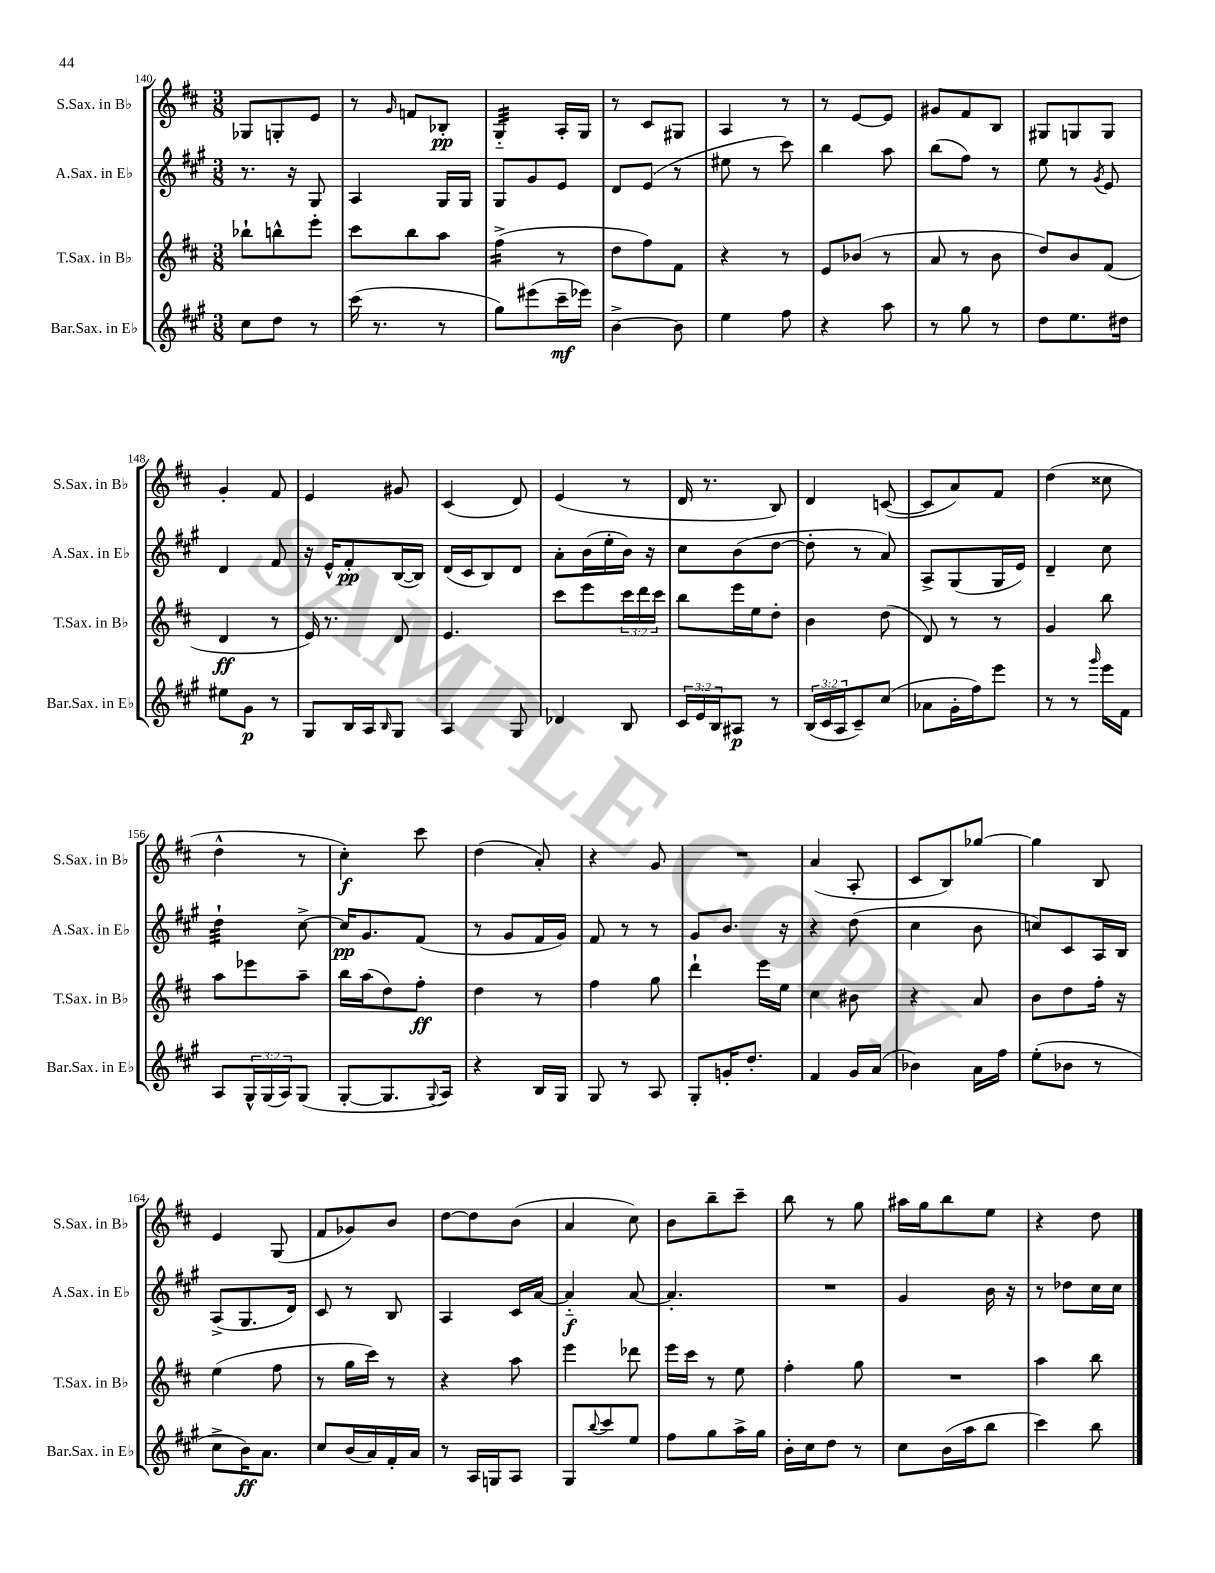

**kern	**kern	**kern	**kern
*staff4	*staff3	*staff2	*staff1
*clefG2	*clefG2	*clefG2	*clefG2
*k[f#c#g#]	*k[f#c#]	*k[f#c#g#]	*k[f#c#]
*M3/8	*M3/8	*M3/8	*M3/8
8cc#\L	8bb-`\L	8.r	8G-/L
8dd\J	8bb^^\	.	8G'/
.	.	16r	.
8r	8eee'\J	8G#/	8e/J
=	=	=	=
(16ccc#\	8ccc#\L	4A/	8r
8.r	.	.	.
.	.	.	16qqg/
.	8bb\	.	8f/L
8r	8aa\J	16G#/LL	8B-'/J
.	.	16G#/JJ	.
=	=	=	=
8gg#\L)	(4ff#^\	8G#/L	4G'~/
(8eee#\	.	8g#/	.
16ccc#~\L	8r	8e/J	16A'/LL
16eee-\JJ)	.	.	16G/JJ
=	=	=	=
[4b^\	8dd\L	8d/L	8r
.	8ff#\)	(8e/J	8c#/L
8b\]	8f#\J	8r	8G#/J
=	=	=	=
4ee\	4r	8ee#\	4A/
.	.	8r	.
8ff#\	8r	8ccc#\)	8r
=	=	=	=
4r	8e/L	4bb\	8r
.	(8b-/J	.	[8e/L
8aa\	8r	8aa\	8e/]J
=	=	=	=
8r	8a/	(8bb\L	8g#/L
8gg#\	8r	8ff#\J)	8f#/
8r	8b\	8r	8B/J
=	=	=	=
8dd\L	8dd/L)	8ee\	8G#/L
8.ee\	8b/	8r	8G/
.	.	8qg#/	.
.	(8f#/J	8e/	8G/J
16dd#\Jk	.	.	.
=	=	=	=
8ee#\L	4d/	4d/	4g'/
8g#\J	.	.	.
8r	8r	8f#/	8f#/
=	=	=	=
8G#/L	16e/)	16r	4e/
.	8.r	16e^^/LK	.
16B/L	.	8f#'/	.
16A/J	.	.	.
16qqB/	.	.	.
8G#/J	8d/	([16B/L	8g#/
.	.	16B/]JJ)	.
=	=	=	=
4A/	4.e/	(16d/LL	(4c#/
.	.	16c#/J	.
.	.	8B/)	.
8G#/	.	8d/J	8d/)
=	=	=	=
4d-/	8ccc#\L	8a'\L	(4e/
.	8eee\	(16b\L	.
.	.	16ee'\	.
8B/	24ccc#\L	16b\JJ)	8r
.	24ddd\	.	.
.	.	16r	.
.	24ccc#\JJ	.	.
=	=	=	=
24c#/LL	8bb\L	8cc#\L	16d/
24e/	.	.	.
.	.	.	8.r
24B/J	.	.	.
8A#/J	16eee\L	(8b\	.
.	16ee\J	.	.
8r	8dd'\J	[8dd\J	8B/)
=	=	=	=
(24B/LL	4b\	8dd'\]	4d/
24c#/	.	.	.
24A/J	.	.	.
8c#~/)	.	8r	.
(8cc#/J	(8dd\	8a/)	([8c/
=	=	=	=
8a-\L	8d/)	8A^/L	8c/]L
16g#'\L	8r	(8G#/	8a/)
16ff#\J)	.	.	.
8eee\J	8r	16G#/L	8f#/J
.	.	16e/JJ)	.
=	=	=	=
8r	4g/	4d~/	(4dd\
8r	.	.	.
16qqggg#/	.	.	.
16eee\LL	8bb\	8cc#\	8cc##\
16f#\JJ	.	.	.
=	=	=	=
8A/L	8aa\L	4dd`\	4dd^^\
24G#^^/L	8eee-\	.	.
(24G#/	.	.	.
24A/J)	.	.	.
(8G#/J	8aa~\J	[8cc#^\	8r
=	=	=	=
[8G#'/L	16bb\LL	16cc#/]LK	4cc#'\)
.	(16aa\J	8.g#/	.
8.G#/]	8dd\)	.	.
.	8ff#'\J	(8f#/J	8ccc#\
8qqG#/	.	.	.
16A/Jk)	.	.	.
=	=	=	=
4r	4dd\	8r	(4dd\
.	.	8g#/L	.
16B/LL	8r	16f#/L	8a'/)
16G#/JJ	.	16g#/JJ)	.
=	=	=	=
8G#/	4ff#\	8f#/	4r
8r	.	8r	.
8A/	8gg\	8r	8g/
=	=	=	=
8G#'/L	4ddd`\	8g#/L	4.r
16g'/K	.	8.b/J	.
8.dd'/J	.	.	.
.	16eee\LL	.	.
.	16ee\JJ	16r	.
=	=	=	=
4f#/	4cc#\	4r	(4a/
16g#/LL	8b#\	(8dd\	8A'/
(16a/JJ	.	.	.
=	=	=	=
4b-\)	4r	4cc#\	8c#/L
.	.	.	8B/)
16a\LL	8a/	8b\	[8gg-/J
16ff#\JJ	.	.	.
=	=	=	=
(8ee'\L	8b\L	8cc/L)	4gg-\]
8b-\J	8dd\	8c#/	.
8r	16ff#'\Jk	16A/L	8B/
.	16r	16B/JJ	.
=	=	=	=
8cc#^\L	(4ee\	(8A^/L	4e/
16b\K)	.	8.G#/	.
8.a\J	.	.	.
.	8ff#\	.	(8G/
.	.	16d/Jk)	.
=	=	=	=
8cc#/L	8r	8c#/	8f#/L
(16b/L	16gg\LL	8r	8g-/)
16a/)	16ccc#\JJ)	.	.
16f#'/	8r	8B/	8b/J
16a/JJ	.	.	.
=	=	=	=
8r	4r	4A/	[8dd\L
16A/LL	.	.	8dd\]
16G/J	.	.	.
8A/J	8aa\	16c#/LL	(8b\J
.	.	[16a/JJ	.
=	=	=	=
8G#/L	4eee\	4a'~/]	4a/
8qqbb/	.	.	.
8ccc#/	.	.	.
8ee/J	8ddd-\	[8a/	8cc#\)
=	=	=	=
8ff#\L	16eee\LL	4.a'/]	8b\L
.	16ccc#\JJ	.	.
8gg#\	8r	.	8bb~\
16aa^\L	8ee\	.	8ccc#~\J
16gg#\JJ	.	.	.
=	=	=	=
16b'\LL	4ff#'\	4.r	8bb\
16cc#\J	.	.	.
8dd\J	.	.	8r
8r	8gg\	.	8gg\
=	=	=	=
8cc#\L	4.r	4g#/	16aa#\LL
.	.	.	16gg\J
(16b\L	.	.	8bb\
16aa\J	.	.	.
8bb\J	.	16b\	8ee\J
.	.	16r	.
=	=	=	=
4ccc#\)	4aa\	8r	4r
.	.	8dd-\L	.
8bb\	8bb\	16cc#\L	8dd\
.	.	16cc#\JJ	.
==	==	==	==
*-	*-	*-	*-
